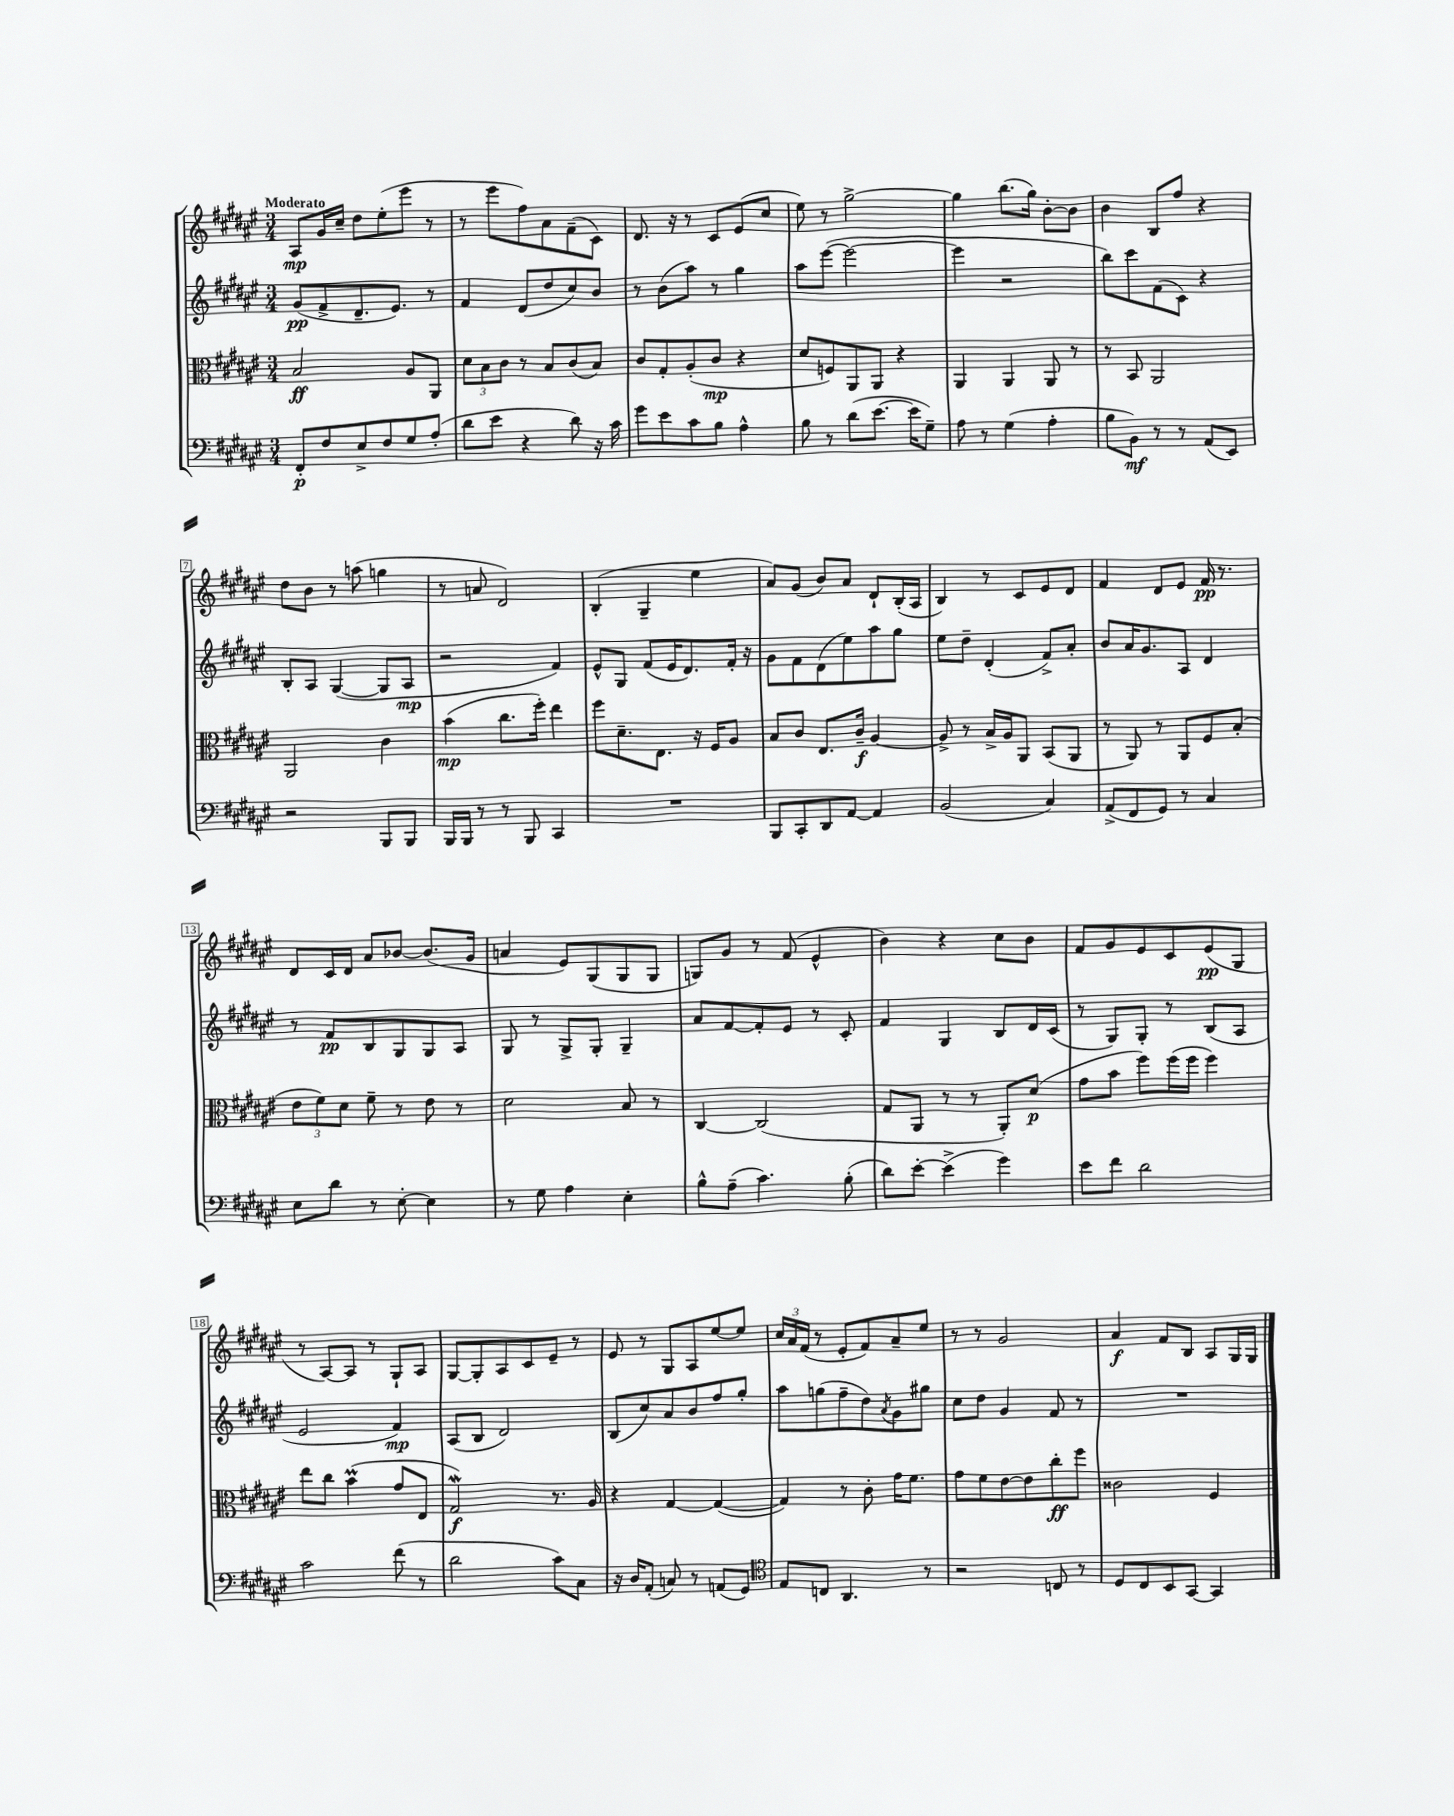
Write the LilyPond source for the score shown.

<<
\new StaffGroup <<
\new Staff = "s0" {
    \clef treble \key fis \major \numericTimeSignature \time 3/4 \tempo "Moderato"
    ais8\mp gis'16 cis''16-- dis''8 eis''8-.( eis'''8 r8 |
    r8 eis'''8 fis''8) ais'8 fis'8--( cis'8) |
    dis'8. r16 r8 cis'8 eis'8( cis''8 |
    eis''8) r8 gis''2~-> |
    gis''4 b''8.( gis''16) b'8~-. b'8 |
    b'4 b8 fis''8 r4 |
    dis''8 b'8 r8 a''8( g''4 |
    r8 a'8 dis'2) |
    b4-.( gis4-- eis''4 |
    ais'8) gis'8( b'8) ais'8 dis'8-! b16-.( ais16 |
    b4) r8 cis'8 eis'8 dis'8 |
    fis'4 dis'8 eis'8 fis'16\pp r8. |
    dis'8 cis'16 dis'16 ais'8 bes'8~ bes'8.( gis'16 |
    a'4 eis'8) gis8( gis8 gis8 |
    g8) gis'8 r8 fis'8( eis'4-^ |
    b'4) r4 cis''8 b'8 |
    fis'8 gis'8 eis'8 cis'8 eis'8\pp( gis8 |
    r8 ais8~) ais8 r8 gis8-! ais8 |
    gis8~ gis8-. ais8 cis'8 eis'8-- r8 |
    eis'8 r8 gis8 ais8 eis''8~ eis''8 |
    \tuplet 3/2 { cis''16 ais'16 fis'16( } r8 eis'8-. fis'8) ais'8-- eis''8 |
    r8 r8 gis'2 |
    ais'4\f fis'8 b8 ais8 gis16 gis16 \bar "|." |
}
\new Staff = "s1" {
    \clef treble \key fis \major \numericTimeSignature \time 3/4
    gis'8\pp( fis'8-> dis'8.-- eis'8.) r8 |
    fis'4 dis'8( dis''8 cis''8) b'8 |
    r8 b'8( ais''8) r8 gis''4 |
    ais''8 eis'''8~( eis'''2~ |
    eis'''4 r2 |
    b''8) cis'''8 fis'8( cis'8) r4 |
    b8-. ais8 gis4~( gis8 ais8\mp |
    r2 fis'4) |
    eis'8-^ gis8 fis'8( eis'16 dis'8.) fis'16-. r16 |
    gis'8 fis'8 dis'8( eis''8) ais''8 gis''8 |
    eis''8 dis''8-- dis'4-.( fis'8->) ais'8-. |
    b'8 ais'16 gis'8. ais8 dis'4 |
    r8 fis'8\pp b8 gis8 gis8 ais8 |
    gis8 r8 gis8-> gis8-. gis4-- |
    ais'8 fis'8~ fis'8-. eis'8 r8 cis'8-. |
    fis'4 gis4 b8 dis'16 cis'16( |
    r8 gis8) gis8-. r8 b8( ais8 |
    eis'2 fis'4\mp) |
    ais8( b8 dis'2) |
    b8( cis''8) ais'8 b'8 fis''8 gis''8-. |
    ais''8 g''8( fis''8-- dis''8) \acciaccatura { ais'8 } gis'8 gis''8 |
    cis''8 dis''8 gis'4 fis'8 r8 |
    R2. \bar "|." |
}
\new Staff = "s2" {
    \clef alto \key fis \major \numericTimeSignature \time 3/4
    b2\ff ais8 ais,8 |
    \tuplet 3/2 { dis'8 b8 cis'8 } r8 b8 cis'8( b8) |
    cis'8 gis8-. ais8-.( cis'8\mp r4 |
    dis'8 f8) ais,8 ais,8 r4 |
    ais,4 ais,4 ais,8 r8 |
    r8 b,8 ais,2 |
    ais,2 cis'4 |
    b'4\mp( cis''8. fis''16-.) eis''4 |
    fis''8 dis'8.-- eis8. r16 fis16 ais8 |
    b8 cis'8 eis8. cis'16--\f ais4~ |
    ais8-> r8 b16-> ais16 ais,8 b,8( ais,8 |
    r8 ais,8) r8 ais,8 fis8 b8-.( |
    \tuplet 3/2 { eis'8 fis'8) dis'8 } fis'8-- r8 eis'8 r8 |
    dis'2 b8 r8 |
    cis4~ cis2( |
    gis8 ais,8 r8 r8 ais,8-.) dis'8\p( |
    gis'8 b'8 fis''8) fis''16( fis''16 fis''4) |
    eis''8 cis''8 b'4\prall( gis'8 eis8 |
    gis2\mordent\f) r8. ais16 |
    r4 gis4~ gis4~( |
    gis4) r8 cis'8-. gis'16 fis'8. |
    gis'8 fis'8 eis'8~ eis'8 cis''8-.\ff fis''8 |
    cisis'2 fis4 \bar "|." |
}
\new Staff = "s3" {
    \clef bass \key fis \major \numericTimeSignature \time 3/4
    fis,8-.\p fis8 eis8-> fis8 gis8 ais8-.( |
    dis'8 eis'8 r4 dis'8) r16 cis'16 |
    gis'8 eis'8 cis'8 b8 ais4-^ |
    b8 r8 dis'8( eis'8.~ eis'16 gis8--) |
    ais8 r8 gis4( ais4-. |
    b8 b,8\mf) r8 r8 ais,8( eis,8) |
    r2 b,,8 b,,8 |
    b,,16 b,,16 r8 r8 b,,8 cis,4 |
    R2. |
    b,,8 cis,8-. dis,8 ais,8~ ais,4 |
    b,2( cis4) |
    ais,8->( fis,8 gis,8) r8 cis4 |
    eis8 dis'8 r8 eis8~-. eis4 |
    r8 gis8 ais4 eis4-. |
    b8-^ ais8--( cis'4.) b8-.( |
    dis'8) eis'8~-. eis'4->( gis'4) |
    eis'8 fis'8 dis'2 |
    cis'2 fis'8( r8 |
    dis'2 cis'8) cis8 |
    r16 dis16 ais,8-.( c8) r8 a,8( gis,8) |
    \clef tenor eis8 c8 ais,4. r8 |
    r2 c8 r8 |
    dis8 cis8 b,8 gis,8~ gis,4 \bar "|." |
}
>>
>>
\layout { \context { \Score \override BarNumber.stencil = #(make-stencil-boxer 0.1 0.3 ly:text-interface::print) } }
